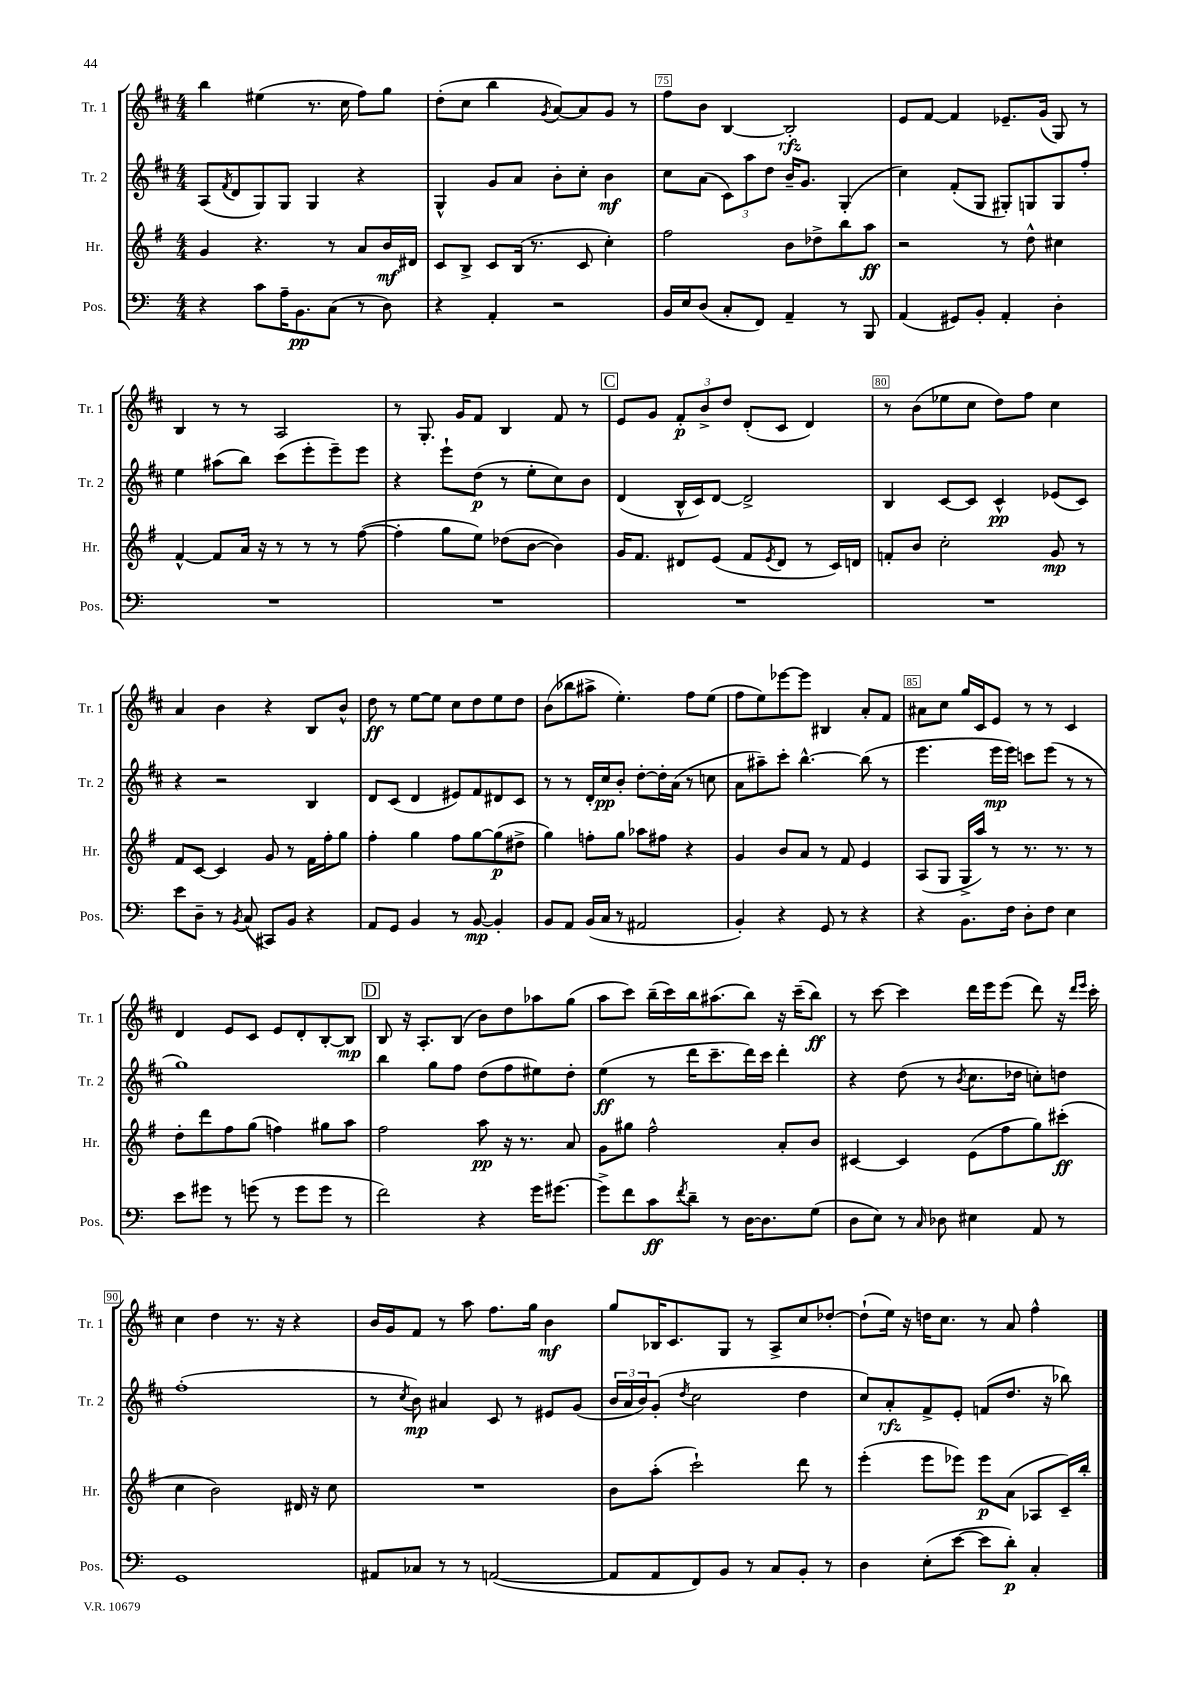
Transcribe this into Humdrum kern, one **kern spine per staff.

**kern	**kern	**kern	**kern
*staff4	*staff3	*staff2	*staff1
*clefF4	*clefG2	*clefG2	*clefG2
*k[]	*k[f#]	*k[f#c#]	*k[f#c#]
*M4/4	*M4/4	*M4/4	*M4/4
4r	4g	(8A	4bb
.	.	8qf#	.
.	.	8d	.
8c	4.r	8G)	(4ee#
16A~	.	8G	.
8.BB	.	.	.
.	.	4G	8.r
(8C	8r	.	.
.	.	.	16cc#
8r	8a	4r	8ff#)
8D)	16b	.	8gg
.	16d#	.	.
=	=	=	=
4r	8c	4G^^	(8dd'
.	8B^	.	8cc#
4AA'	8c	8g	4bb
.	(16B	8a	.
.	8.r	.	.
.	.	.	8qg
2r	.	8b'	[8a)
.	8c	8cc#'	8a]
.	4cc')	4b	8g
.	.	.	8r
=	=	=	=
16BB	2ff#	8cc#	8ff#
16E	.	.	.
(8D	.	(8a	8b
8C'	.	12c#)	[4B
.	.	12aa	.
8FF)	.	.	.
.	.	12dd	.
4AA~	8b	16b~	2B']
.	.	8.g	.
.	8dd-^	.	.
8r	8bb	(4G'	.
8BBB	8aa	.	.
=	=	=	=
(4AA	2r	4cc#)	8e
.	.	.	[8f#
8GG#)	.	(8f#'	4f#]
8BB'	.	8G	.
4AA'	8r	8G#')	8.e-~
.	8dd^^	8G	.
.	.	.	(16g
4D'	4cc#	8G	8G)
.	.	8ff#'	8r
=	=	=	=
1r	[4f#^^	4ee	4B
.	8f#]	(8aa#	8r
.	16a	8bb)	8r
.	16r	.	.
.	8r	(8ccc#	2A
.	8r	8eee'	.
.	8r	8eee~)	.
.	([8ff#	8eee	.
=	=	=	=
1r	4ff#']	4r	8r
.	.	.	8.G'
.	8gg	8eee`	.
.	.	.	16g
.	8ee)	(8dd	8f#
.	(8dd-	8r	4B
.	[8b	8ee'	.
.	4b])	8cc#)	8f#
.	.	8b	8r
=	=	=	=
1r	16g	(4d	8e
.	8.f#	.	.
.	.	.	8g
.	8d#	16B^^	12f#'
.	.	16c#)	.
.	.	.	12b^
.	(8e	[8d	.
.	.	.	12dd
.	8f#	2d^]	(8d'
.	8qe	.	.
.	8d#	.	8c#
.	8r	.	4d)
.	16c)	.	.
.	16d	.	.
=	=	=	=
1r	8f'	4B	8r
.	8b	.	(8b
.	2cc'	[8c#	8ee-
.	.	8c#]	8cc#
.	.	4c#^^	8dd)
.	.	.	8ff#
.	8g	(8e-	4cc#
.	8r	8c#)	.
=	=	=	=
8e	8f#	4r	4a
8D~	[8c	.	.
8r	4c]	2r	4b
8qBB	.	.	.
(8C	.	.	.
8CC#)	8g	.	4r
8BB	8r	.	.
4r	16f#	4B	8B
.	16ff#'	.	.
.	8gg	.	8b^^
=	=	=	=
8AA	4ff#'	8d	8dd
8GG	.	(8c#	8r
4BB	4gg	4d	[8ee
.	.	.	8ee]
8r	8ff#	8e#)	8cc#
[8BB	[8gg	8f#	8dd
4BB']	(8gg]	8d#	8ee
.	8dd#^	8c#	8dd
=	=	=	=
8BB	4gg)	8r	(8b
8AA	.	8r	8bb-
(16BB	8ff'	16d'	8aa#^
16C	.	16cc#	.
8r	8gg	8b'	4.ee')
2AA#	8aa-	[8dd'	.
.	8ff#	16dd']	.
.	.	(16a	.
.	4r	8r	8ff#
.	.	8cc	(8ee
=	=	=	=
4BB')	4g	8a	8ff#
.	.	8aa#~)	8ee)
4r	8b	8ccc#'	[8eee-
.	8a	[4.bb^^	8eee-]
8GG	8r	.	4B#
8r	8f#	.	.
4r	4e	(8bb]	8a'
.	.	8r	8f#
=	=	=	=
4r	(8A	4.eee	8a#
.	8G	.	8cc#
8.BB	16G^	.	16gg
.	16aa)	.	16c#
.	8r	16eee	8e
16F	.	16eee)	.
8D'	8.r	8ccc	8r
8F	.	(8eee	8r
.	8.r	.	.
4E	.	8r	4c#
.	8r	8r	.
=	=	=	=
8e	8dd'	1gg)	4d
8g#	8ddd	.	.
8r	8ff#	.	8e
(8g	(8gg	.	8c#
8r	4ff)	.	8e
8g	.	.	8d'
8g	8gg#	.	[8B'
8r	8aa	.	8B]
=	=	=	=
2f)	2ff#	4bb	8B
.	.	.	16r
.	.	.	8.A'
.	.	8gg	.
.	.	8ff#	(8B
4r	8aa	(8dd	8b)
.	16r	8ff#	8dd
.	8.r	.	.
16g	.	8ee#)	8aa-
[8.g#	.	.	.
.	8a	8dd'	(8gg
=	=	=	=
8g#^]	8g	(4ee	8aa
8f	8gg#	.	8ccc#)
8c	2ff#^^	8r	(16bb~
.	.	.	16ccc#)
8qf	.	.	.
8d~	.	16ddd	16bb
.	.	8.ccc#~	(8.aa#
8r	.	.	.
[16D	.	16ddd)	8bb)
8.D]	.	16ccc#	.
.	8a'	4ddd'	16r
.	.	.	(16ccc#~
(8G	8b	.	8bb)
=	=	=	=
8D	[4c#	4r	8r
8E)	.	.	[8ccc#
8r	4c#]	(8dd	4ccc#]
16qqC	.	.	.
8D-	.	8r	.
.	.	8qb	.
4E#	(8e	8.cc#	16ddd
.	.	.	16eee
.	8ff#	.	(8eee
.	.	16dd-	.
8AA	8gg)	8cc')	8ddd)
8r	(8ccc#'	8dd	16r
.	.	.	16qqddd
.	.	.	16qqeee
.	.	.	16ccc#'
=	=	=	=
1GG	4cc	(1ff#'	4cc#
.	2b)	.	4dd
.	.	.	8.r
.	.	.	16r
.	16d#	.	4r
.	16r	.	.
.	8cc	.	.
=	=	=	=
8AA#	1r	8r	16b
.	.	.	16g
.	.	8qcc#	.
8C-	.	8b)	8f#
8r	.	4a#	8r
8r	.	.	8aa
([2AA	.	8c#	8.ff#
.	.	8r	.
.	.	.	16gg
.	.	8e#	4b
.	.	(8g	.
=	=	=	=
8AA]	8b	24b	8gg
.	.	24a	.
.	.	24b)	.
8AA	(8aa'	(8g'	16B-
.	.	.	8.c#
.	.	8qdd	.
8FF)	2ccc`)	2cc#	.
8BB	.	.	8G
8r	.	.	8r
8C	.	.	8A^
8BB'	8ddd	4dd	8cc#
8r	8r	.	[8dd-'
=	=	=	=
4D	(4eee'	8cc#)	(8dd-`]
.	.	8a'	16ee)
.	.	.	16r
(8E'	8eee	8f#^	16dd
.	.	.	8.cc#
[8e	8eee-)	8e'	.
8e]	8eee-	(8f	8r
8d')	(8a	8.dd	8a
4C'	8A-	.	4ff#^^
.	.	16r	.
.	16c~)	8bb-)	.
.	16bb'	.	.
==	==	==	==
*-	*-	*-	*-
